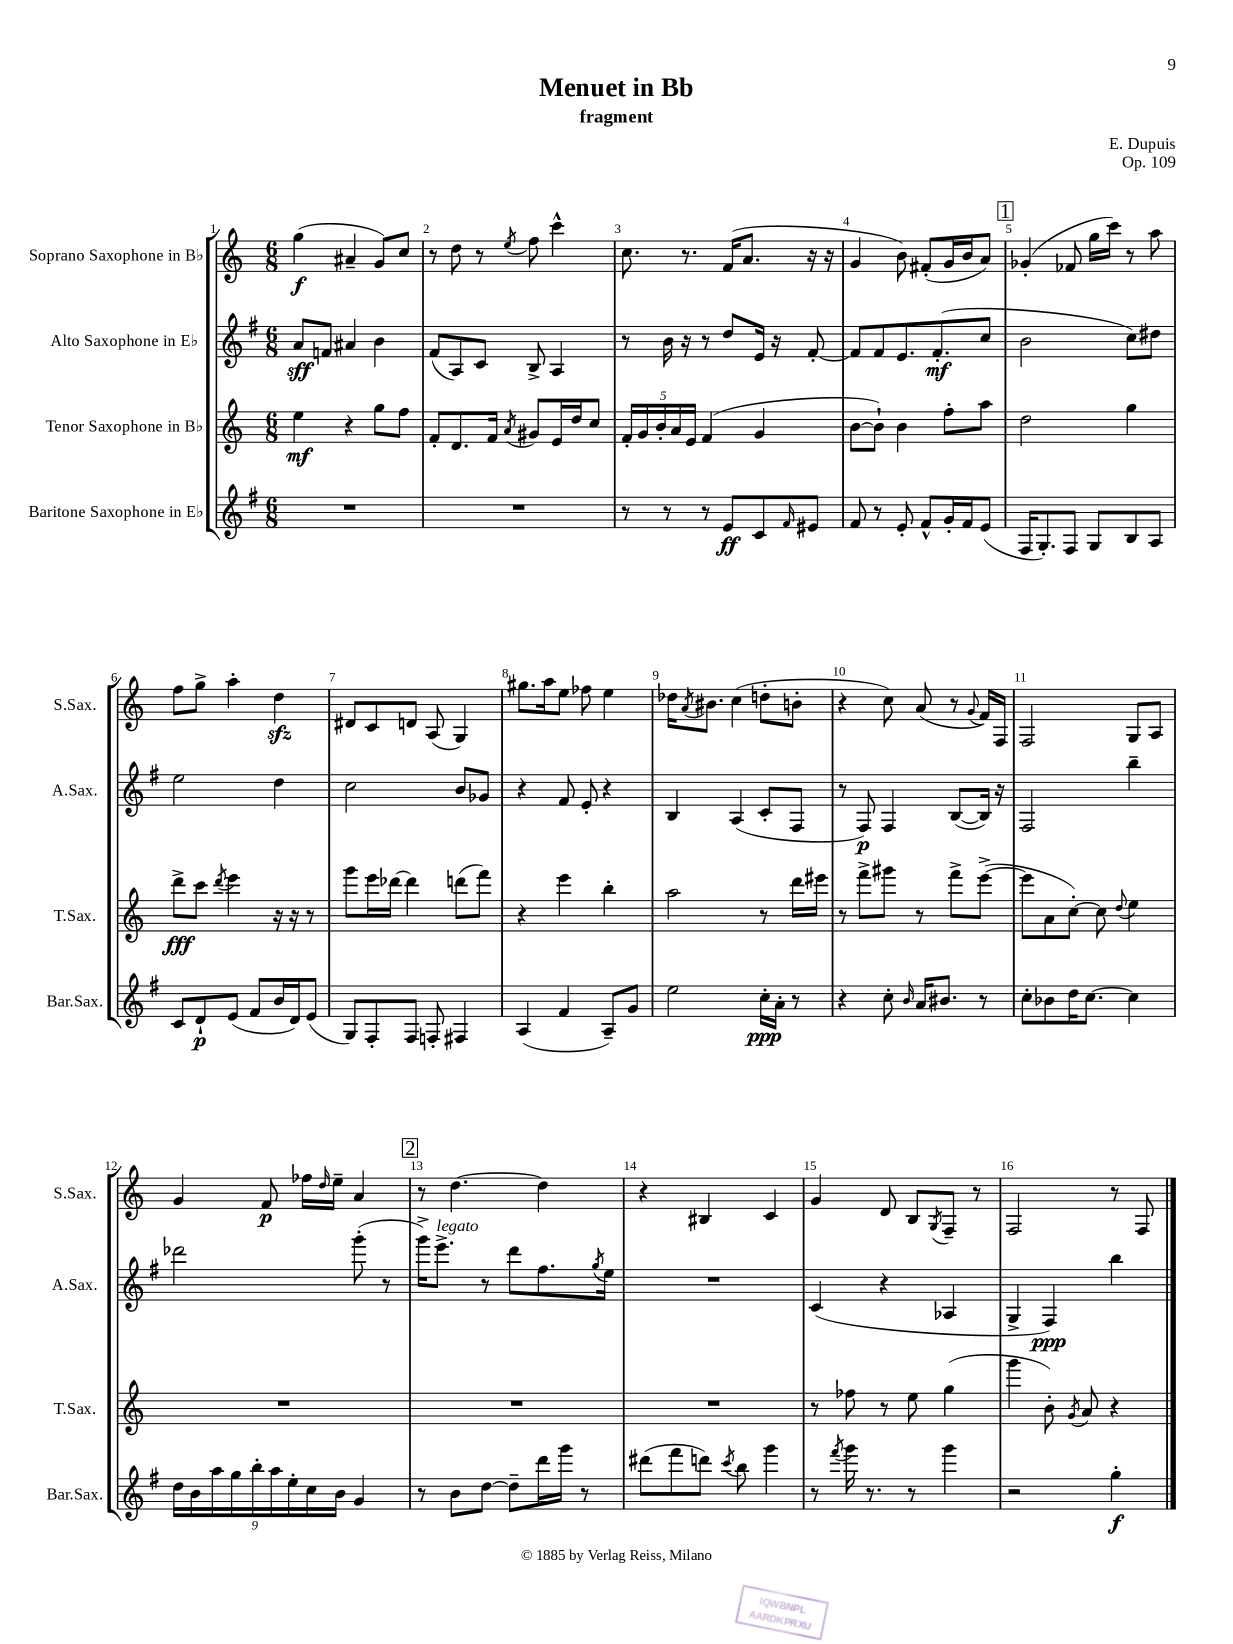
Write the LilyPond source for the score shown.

\header { title = "Menuet in Bb" composer = "E. Dupuis" subtitle = "fragment" opus = "Op. 109" }
<<
\new StaffGroup <<
\new Staff = "s0" \with { instrumentName = "Soprano Saxophone in Bb" shortInstrumentName = "S.Sax." } {
    \clef treble \key c \major \numericTimeSignature \time 6/8
    g''4\f( ais'4-- g'8) c''8 |
    r8 d''8 r8 \acciaccatura { e''8 } f''8 c'''4-^ |
    c''8. r8. f'16( a'8. r16 r16 |
    g'4 b'8) fis'8-.( g'16 b'16 a'8) |
    \mark \markup { \box "1" } ges'4-.( fes'8 g''16 c'''16) r8 a''8 |
    f''8 g''8-> a''4-. d''4\sfz |
    dis'8 c'8 d'8 a8( g4) |
    gis''8. a''16 e''8 fes''8 e''4 |
    des''16 \acciaccatura { a'8 } bis'8. c''4( d''8-. b'8-. |
    r4 c''8) a'8( r8 \appoggiatura { g'8 } f'16) f16 |
    f2 g8 a8 |
    g'4 f'8\p fes''16 \grace { d''16 } e''16-- a'4 |
    \mark \markup { \box "2" } r8 d''4.~ d''4 |
    r4 bis4 c'4 |
    g'4 d'8 b8 \acciaccatura { g8 } f8-- r8 |
    f2 r8 f8 \bar "|." |
}
\new Staff = "s1" \with { instrumentName = "Alto Saxophone in Eb" shortInstrumentName = "A.Sax." } {
    \clef treble \key g \major \numericTimeSignature \time 6/8
    a'8\sff f'8 ais'4 b'4 |
    fis'8( a8) c'8 b8-> a4 |
    r8 b'16 r16 r8 d''8 e'16 r16 fis'8~-. |
    fis'8 fis'8 e'8. fis'8.-.\mf( c''8 |
    \mark \markup { \box "1" } b'2 c''8) dis''8 |
    e''2 d''4 |
    c''2 b'8 ges'8 |
    r4 fis'8 e'8-. r4 |
    b4 a4( c'8-. fis8 |
    r8 fis8\p) fis4 b8~( b16) r16 |
    fis2 b''4-- |
    des'''2 g'''8-.( r8 |
    \mark \markup { \box "2" } g'''16->) e'''8.->^\markup { \italic "legato" } r8 d'''8 fis''8. \acciaccatura { g''8 } e''16 |
    R2. |
    c'4( r4 aes4 |
    g4-> fis4\ppp) b''4 \bar "|." |
}
\new Staff = "s2" \with { instrumentName = "Tenor Saxophone in Bb" shortInstrumentName = "T.Sax." } {
    \clef treble \key c \major \numericTimeSignature \time 6/8
    e''4\mf r4 g''8 f''8 |
    f'8-. d'8. f'16 \acciaccatura { a'8 } gis'8 e'16 d''16 c''8 |
    \tuplet 5/4 { f'16-. g'16 b'16-. a'16 e'16 } f'4( g'4 |
    b'8~ b'8-!) b'4 f''8-. a''8 |
    \mark \markup { \box "1" } d''2 g''4 |
    d'''8->\fff c'''8 \acciaccatura { d'''8 } e'''4 r16 r16 r8 |
    g'''8 e'''16 des'''16~ des'''4 d'''8( f'''8) |
    r4 e'''4 b''4-. |
    a''2 r8 d'''16 eis'''16 |
    r8 f'''8-> gis'''8 r8 f'''8-> e'''8~->( |
    e'''8 a'8 c''8~-.) c''8 \appoggiatura { d''8 } e''4 |
    R2. |
    \mark \markup { \box "2" } R2. |
    R2. |
    r8 fes''8 r8 e''8 g''4( |
    g'''4 b'8-.) \acciaccatura { g'8 } a'8 r4 \bar "|." |
}
\new Staff = "s3" \with { instrumentName = "Baritone Saxophone in Eb" shortInstrumentName = "Bar.Sax." } {
    \clef treble \key g \major \numericTimeSignature \time 6/8
    R2. |
    R2. |
    r8 r8 r8 e'8\ff c'8 \grace { fis'16 } eis'8 |
    fis'8 r8 e'8-. fis'8-^ g'16-. fis'16 e'8( |
    \mark \markup { \box "1" } fis16 g8.-.) fis8 g8 b8 a8 |
    c'8 d'8-!\p e'8( fis'8 b'16 d'16) e'8( |
    g8) fis8-. fis8 f8-. fis4 |
    a4( fis'4 a8--) g'8 |
    e''2 c''16-.\ppp a'16-. r8 |
    r4 c''8-. \grace { b'16 } a'16 bis'8. r8 |
    c''8-. bes'8 d''16 c''8.~ c''4 |
    \tuplet 9/8 { d''16 b'16 a''16 g''16 b''16-. a''16 e''16-. c''16 b'16 } g'4 |
    \mark \markup { \box "2" } r8 b'8 d''8~ d''8-- d'''16 g'''16 r8 |
    dis'''8( fis'''8 d'''8) \acciaccatura { c'''8 } b''8 g'''4 |
    r8 \acciaccatura { fis'''8 } g'''16 r8. r8 g'''4 |
    r2 g''4-.\f \bar "|." |
}
>>
>>
\layout { \context { \Score \override BarNumber.break-visibility = ##(#f #t #t) barNumberVisibility = #all-bar-numbers-visible } }
